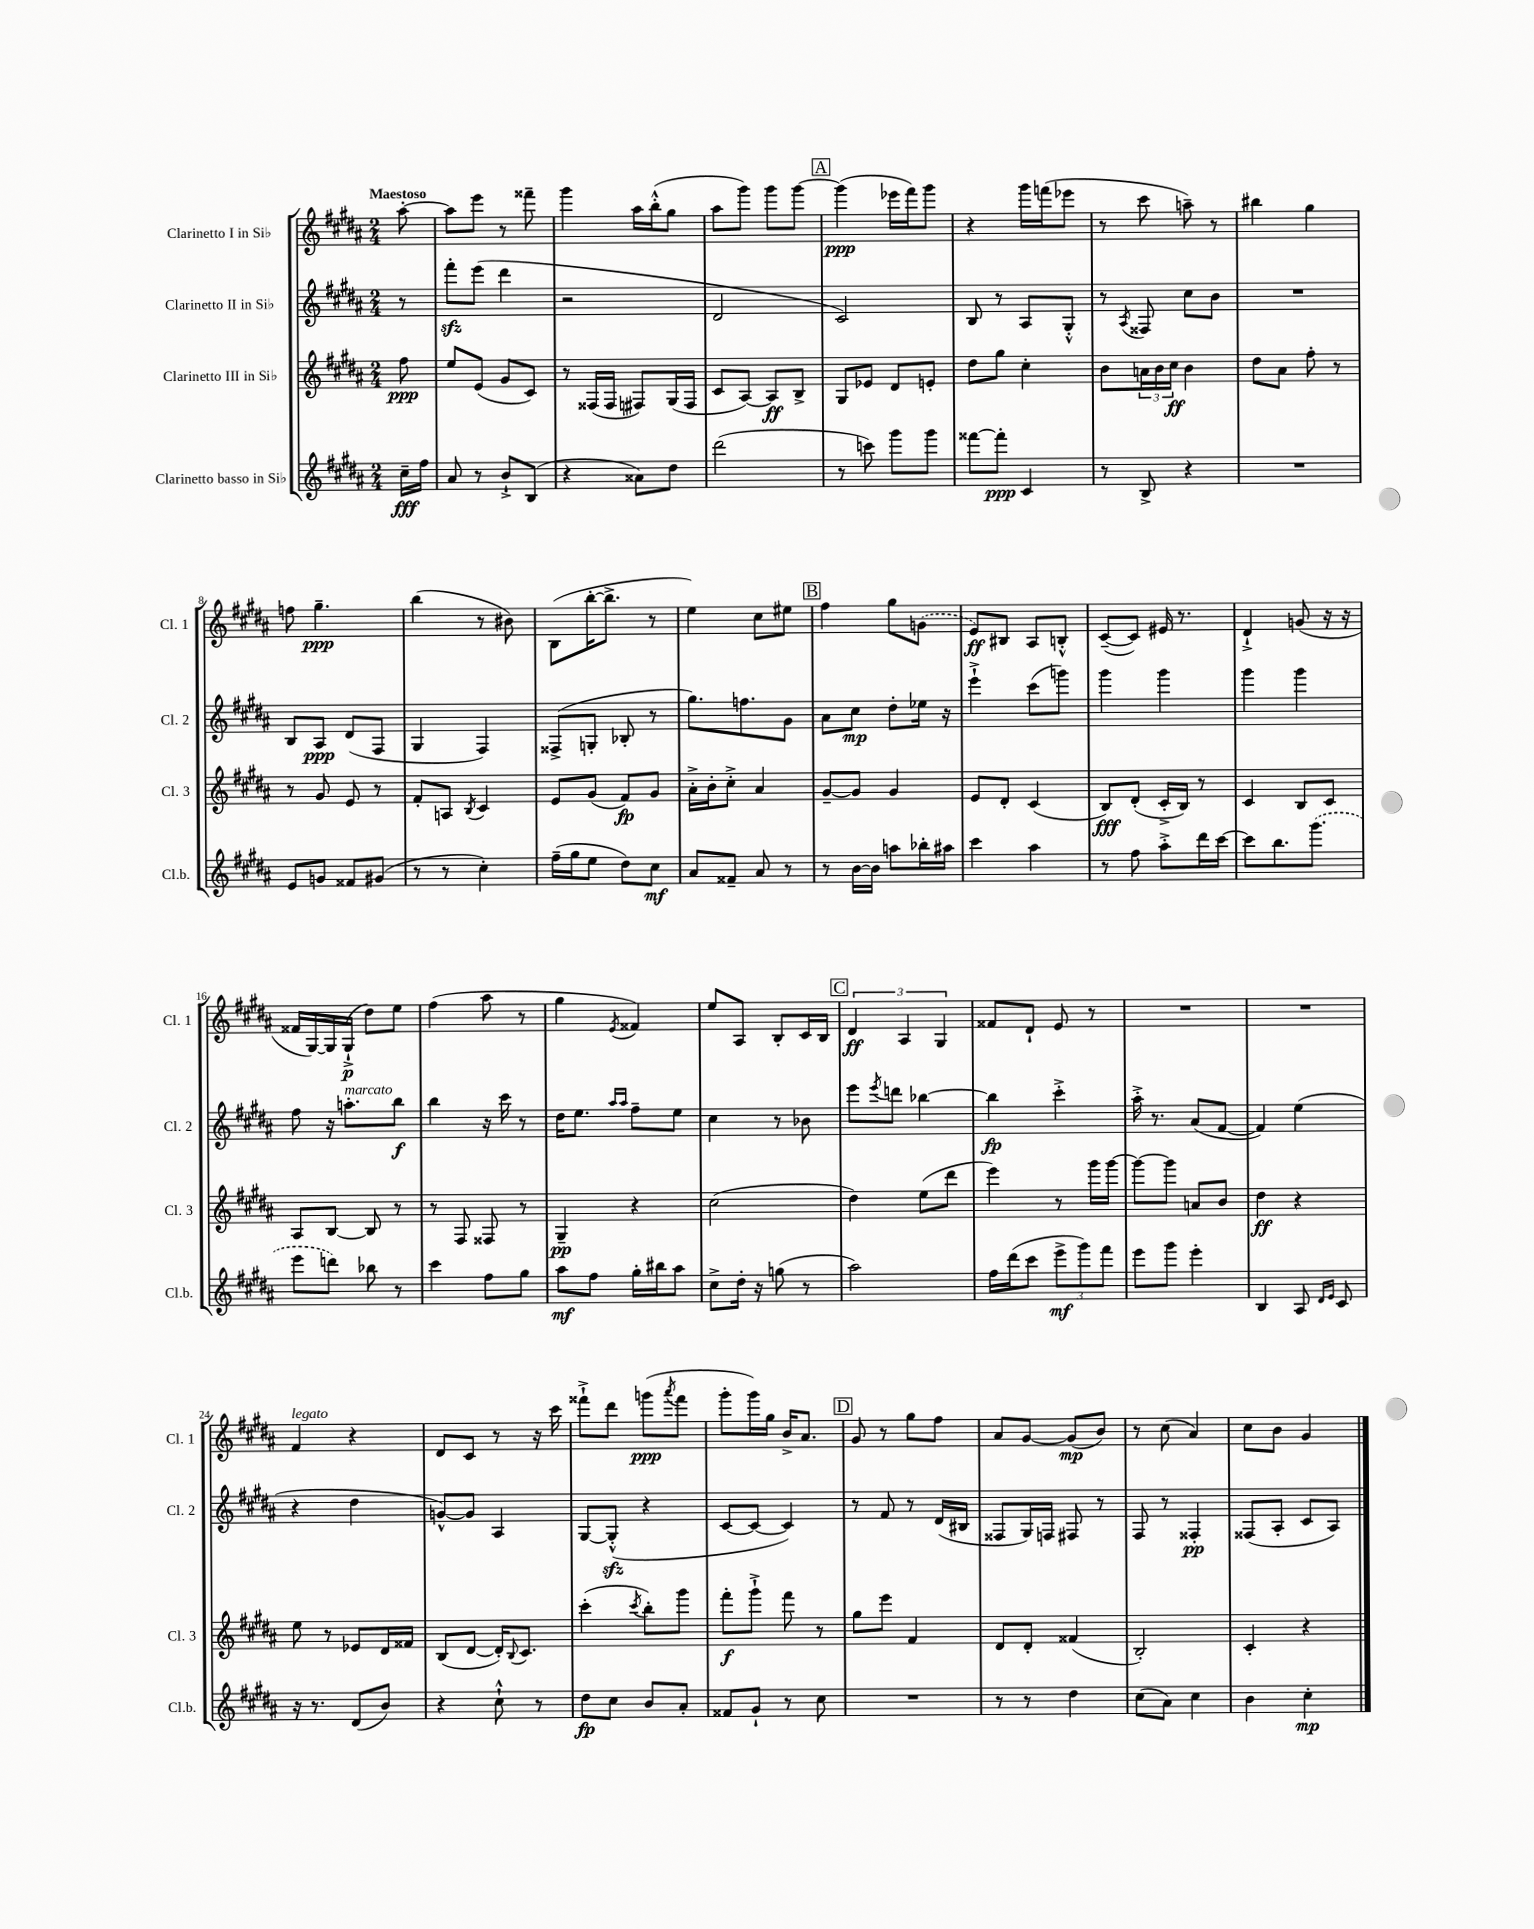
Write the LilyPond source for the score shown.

<<
\new StaffGroup <<
\new Staff = "s0" \with { instrumentName = "Clarinetto I in Sib" shortInstrumentName = "Cl. 1" } {
    \clef treble \key b \major \numericTimeSignature \time 2/4 \partial 8 \tempo "Maestoso"
    ais''8~-. |
    ais''8 e'''8 r8 fisis'''8-- |
    gis'''4 ais''16 b''16-.-^( gis''8 |
    ais''8 gis'''8) gis'''8 gis'''8~ |
    \mark \markup { \box "A" } gis'''4\ppp( ees'''16 fis'''16) gis'''8 |
    r4 gis'''16 f'''16( ees'''8 |
    r8 cis'''8 a''8--) r8 |
    bis''4 gis''4 |
    f''8 gis''4.--\ppp |
    b''4( r8 bis'8) |
    b8( b''16~-. b''8.-> r8 |
    e''4) cis''8 eis''8 |
    \mark \markup { \box "B" } fis''4 gis''8 \once \slurDashed g'8( |
    e'8\ff) bis8 ais8 b8-.-^ |
    cis'8~--( cis'8) eis'16 r8. |
    dis'4-!-> g'8( r16 r16 |
    fisis'16 gis16~) gis16 gis16-!->\p( dis''8) e''8 |
    fis''4( ais''8 r8 |
    gis''4 \acciaccatura { e'8 } fisis'4) |
    e''8 ais8 b8-. cis'16 b16 |
    \mark \markup { \box "C" } \tuplet 3/2 { dis'4\ff ais4 gis4 } |
    fisis'8 dis'8-! e'8 r8 |
    R2 |
    R2 |
    fis'4^\markup { \italic "legato" } r4 |
    dis'8 cis'8 r8 r16 cis'''16 |
    fisis'''8-!-> dis'''8 g'''8\ppp( \acciaccatura { ais'''8 } fisis'''8 |
    gis'''8-. gis'''16) gis''16 b'16-> ais'8. |
    \mark \markup { \box "D" } gis'8 r8 gis''8 fis''8 |
    ais'8 gis'8~ gis'8\mp( b'8) |
    r8 cis''8( ais'4) |
    cis''8 b'8 gis'4 \bar "|." |
}
\new Staff = "s1" \with { instrumentName = "Clarinetto II in Sib" shortInstrumentName = "Cl. 2" } {
    \clef treble \key b \major \numericTimeSignature \time 2/4 \partial 8
    r8 |
    fis'''8-.\sfz e'''8( dis'''4 |
    r2 |
    dis'2 |
    \mark \markup { \box "A" } cis'2) |
    b8 r8 ais8 gis8-.-^ |
    r8 \acciaccatura { ais8 } fisis8 cis''8 b'8 |
    R2 |
    b8 ais8\ppp dis'8( fis8 |
    gis4 fis4) |
    fisis8->( g8-. bes8-. r8 |
    gis''8.) f''8. gis'8 |
    \mark \markup { \box "B" } ais'8 cis''8\mp dis''8-. ees''16 r16 |
    e'''4-!-> cis'''8( g'''8) |
    gis'''4 gis'''4 |
    gis'''4 gis'''4 |
    fis''8 r16 a''8.-.^\markup { \italic "marcato" } b''8\f |
    b''4 r16 cis'''16 r8 |
    dis''16 e''8. \grace { ais''16 ais''16 } fis''8-- e''8 |
    cis''4 r8 bes'8 |
    \mark \markup { \box "C" } e'''8 \acciaccatura { e'''8 } d'''8 bes''4~ |
    bes''4\fp cis'''4-.-> |
    ais''16-.-> r8. ais'8( fis'8~ |
    fis'4) e''4( |
    r4 dis''4 |
    g'8~-^) g'8 ais4 |
    gis8~ gis8-.-^\sfz( r4 |
    cis'8~ cis'8~ cis'4) |
    \mark \markup { \box "D" } r8 fis'8 r8 dis'16( bis16 |
    fisis8 gis16) f16 fis8 r8 |
    fis8 r8 fisis4-.\pp |
    fisis8( ais8-. cis'8 ais8) \bar "|." |
}
\new Staff = "s2" \with { instrumentName = "Clarinetto III in Sib" shortInstrumentName = "Cl. 3" } {
    \clef treble \key b \major \numericTimeSignature \time 2/4 \partial 8
    fis''8\ppp |
    e''8 e'8( gis'8 cis'8) |
    r8 fisis16( fisis16 fis8) gis16( fis16 |
    cis'8 ais8~) ais8\ff b8-> |
    \mark \markup { \box "A" } gis8 ees'8 dis'8 e'8-. |
    dis''8 gis''8 cis''4-. |
    b'8 \tuplet 3/2 { a'16 b'16 cis''16\ff } b'4 |
    dis''8 ais'8 fis''8-. r8 |
    r8 gis'8 e'8 r8 |
    fis'8-. a8 \acciaccatura { b8 } cis'4 |
    e'8 gis'8( fis'8\fp) gis'8 |
    ais'16-.-> b'16-. cis''8-.-> ais'4 |
    \mark \markup { \box "B" } gis'8~-- gis'8 gis'4 |
    e'8 dis'8-. cis'4( |
    b8\fff) dis'8-.( cis'16-.-> b16) r8 |
    cis'4 b8 cis'8 |
    ais8 b8~ b8 r8 |
    r8 fis8 fisis8 r8 |
    gis4--\pp r4 |
    cis''2( |
    \mark \markup { \box "C" } dis''4) e''8( dis'''8 |
    e'''4) r8 gis'''16 gis'''16~ |
    gis'''8~ gis'''8 a'8 b'8 |
    dis''4\ff r4 |
    e''8 r8 ees'8 dis'16 fisis'16 |
    b8( dis'8~ dis'16-.) \appoggiatura { b8 } cis'8. |
    cis'''4-.( \acciaccatura { cis'''8 } b''8-.) gis'''8 |
    fis'''8-.\f gis'''8-!-> fis'''8 r8 |
    \mark \markup { \box "D" } gis''8 e'''8 fis'4 |
    dis'8 dis'8-. fisis'4( |
    b2-.) |
    cis'4-. r4 \bar "|." |
}
\new Staff = "s3" \with { instrumentName = "Clarinetto basso in Sib" shortInstrumentName = "Cl.b." } {
    \clef treble \key b \major \numericTimeSignature \time 2/4 \partial 8
    cis''16--\fff fis''16 |
    ais'8 r8 b'8-!-> b8( |
    r4 aisis'8) dis''8 |
    dis'''2( |
    \mark \markup { \box "A" } r8 c'''8) gis'''8 gis'''8 |
    fisis'''8~ fisis'''8-.\ppp cis'4 |
    r8 b8-> r4 |
    R2 |
    e'8 g'8 fisis'8 gis'8( |
    r8 r8 cis''4-.) |
    fis''16--( gis''16 e''8 dis''8) cis''8\mf |
    ais'8 fisis'8-- ais'8 r8 |
    \mark \markup { \box "B" } r8 b'16~ b'16 a''8 bes''16-. ais''16 |
    cis'''4 ais''4 |
    r8 fis''8 ais''8-.-> dis'''16 cis'''16~ |
    cis'''8 b''8. \once \slurDashed gis'''8.( |
    e'''8 d'''8) bes''8 r8 |
    cis'''4 fis''8 gis''8 |
    ais''8\mf fis''8 gis''16-. bis''16 ais''8 |
    cis''8-> dis''16-. r16 g''8( r8 |
    \mark \markup { \box "C" } ais''2) |
    fis''16 dis'''16( cis'''8 \tuplet 3/2 { e'''8->\mf gis'''8) fis'''8 } |
    e'''8 gis'''8 e'''4-. |
    b4 ais8 \grace { dis'16 e'16 } cis'8 |
    r16 r8. dis'8( b'8) |
    r4 cis''8-!-^ r8 |
    dis''8\fp cis''8 b'8 ais'8-. |
    fisis'8 gis'8-! r8 cis''8 |
    \mark \markup { \box "D" } R2 |
    r8 r8 dis''4 |
    cis''8( ais'8) cis''4 |
    b'4 cis''4-.\mp \bar "|." |
}
>>
>>
